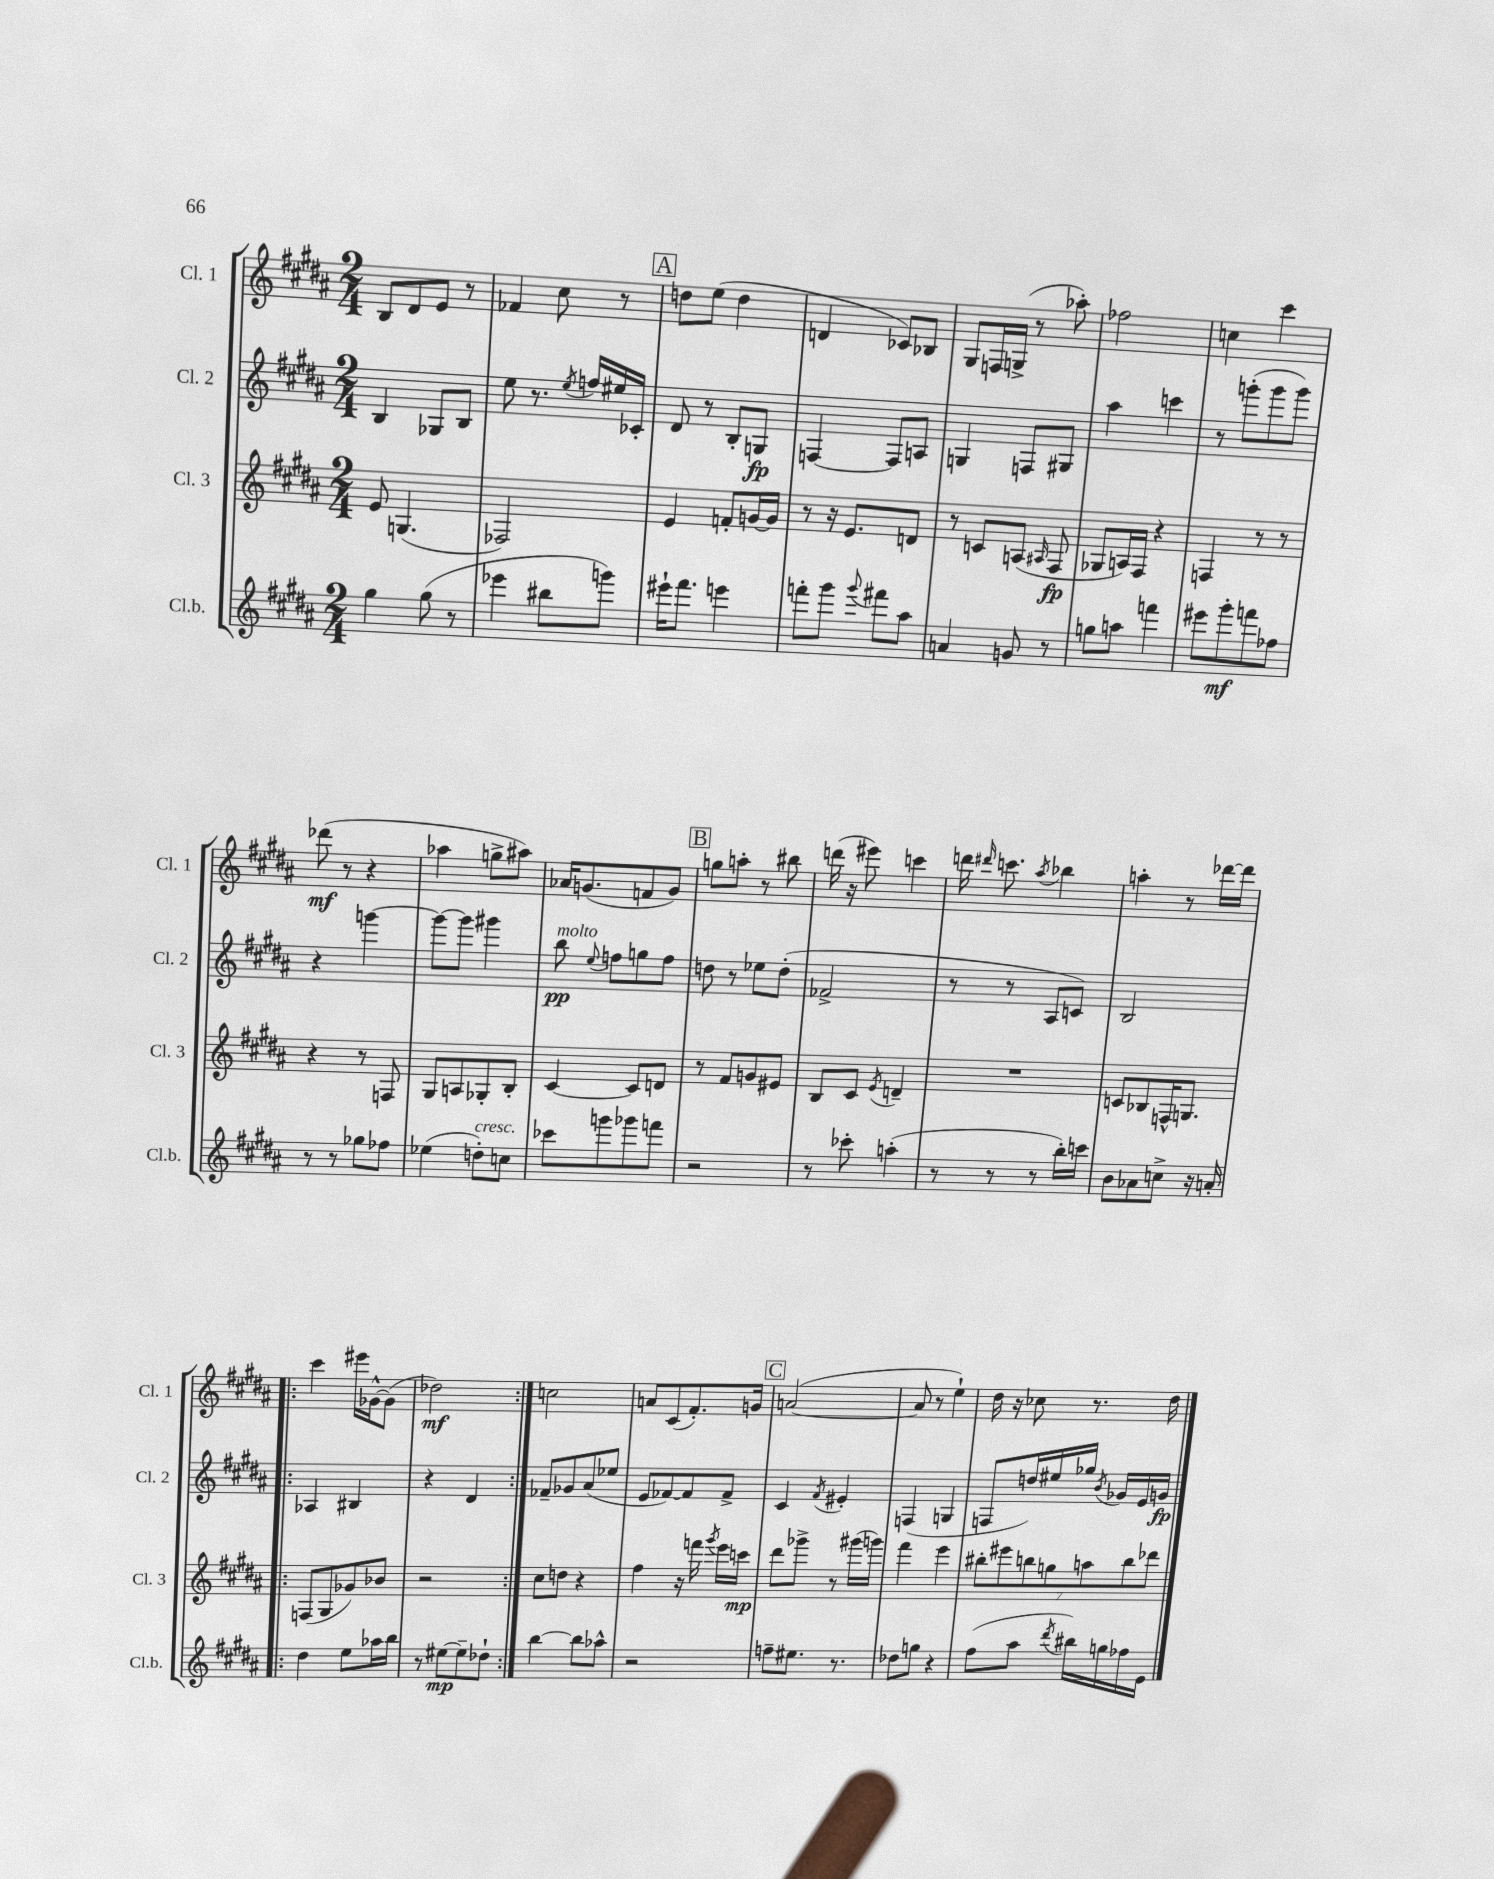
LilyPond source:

<<
\new StaffGroup <<
\new Staff = "s0" \with { instrumentName = "Cl. 1" shortInstrumentName = "Cl. 1" } {
    \clef treble \key b \major \numericTimeSignature \time 2/4
    \autoBeamOff b8[ dis'8 e'8] r8 |
    fes'4 cis''8 r8 |
    \mark \markup { \box "A" } d''8[ e''8]( d''4 |
    d'4 ces'8[) bes8] |
    gis8[ f16 g16]->( r8 aes''8-.) |
    fes''2 |
    c''4 cis'''4 |
    des'''8\mf( r8 r4 |
    aes''4 g''8[-> ais''8]) |
    aes'16[ g'8.( f'8 g'8]) |
    \mark \markup { \box "B" } g''8[ a''8]-. r8 bis''8 |
    d'''16( r16 eis'''8) c'''4 |
    d'''16 \grace { dis'''16 } c'''8. \acciaccatura { ais''8 } bes''4 |
    a''4-. r8 des'''16[~ des'''16] |
    \repeat volta 2 { cis'''4 eis'''16[ ges'16~-^ ges'8]( |
    des''2\mf) | }
    c''2 |
    a'8[ cis'8( fis'8.-.) g'16] |
    \mark \markup { \box "C" } a'2~( |
    a'8 r8 e''4-!) |
    dis''16 r16 ces''8 r8. dis''16 \bar "|." |
}
\new Staff = "s1" \with { instrumentName = "Cl. 2" shortInstrumentName = "Cl. 2" } {
    \clef treble \key b \major \numericTimeSignature \time 2/4
    \autoBeamOff b4 ges8[ b8] |
    e''8 r8. \acciaccatura { e''8 } f''16[ eis''16 ces'16]-. |
    \mark \markup { \box "A" } dis'8 r8 b8[-. g8]\fp |
    f4~ f8[ a8] |
    g4 f8[ gis8] |
    ais''4 c'''4 |
    r8 g'''8[-.( g'''8 g'''8]) |
    r4 g'''4~ |
    g'''8[~ g'''8] gis'''4 |
    b''8\pp^\markup { \italic "molto" } \appoggiatura { e''8 } f''8[ g''8 f''8] |
    \mark \markup { \box "B" } d''8 r8 ees''8[ d''8]-.( |
    fes'2-> |
    r8 r8 ais8[ c'8]) |
    b2 |
    \repeat volta 2 { aes4 bis4 |
    r4 dis'4 | }
    fes'8[-- ges'8 ais'8( ees''8] |
    e'8[ fes'8~) fes'8 fes'8]-> |
    \mark \markup { \box "C" } cis'4 \acciaccatura { fis'8 } eis'4-. |
    f4( g4 |
    f8[ d''16) eis''16 ges''16] \acciaccatura { b'8 } ges'16[ e'16 g'16]\fp \bar "|." |
}
\new Staff = "s2" \with { instrumentName = "Cl. 3" shortInstrumentName = "Cl. 3" } {
    \clef treble \key b \major \numericTimeSignature \time 2/4
    \autoBeamOff e'8 g4.( |
    fes2) |
    \mark \markup { \box "A" } e'4 f'8[-. g'16~ g'16] |
    r8 r16 e'8.[ d'8] |
    r8 c'8[ a8]( \grace { ais16 } fis8\fp |
    ges8[ a16) fis16] r4 |
    f4 r8 r8 |
    r4 r8 f8 |
    gis8[ a8 ges8-. b8]-. |
    cis'4~ cis'8[ d'8] |
    \mark \markup { \box "B" } r8 fis'8[ g'8 eis'8] |
    b8[ cis'8] \acciaccatura { e'8 } d'4-- |
    R2 |
    c'8[ bes8 f16-^ g8.] |
    \repeat volta 2 { f8[( gis8 ges'8) bes'8] |
    r2 | }
    cis''8[ d''8] r4 |
    fis''4 r16 f'''16 \acciaccatura { gis'''8 } e'''16[ c'''16]\mp |
    \mark \markup { \box "C" } dis'''8[ ges'''8]-> r8 gis'''16[( g'''16]) |
    fis'''4 e'''4 |
    \tuplet 7/4 { bis''8[-. eis'''8 b''8 g''8 a''8 b''8 des'''8] } \bar "|." |
}
\new Staff = "s3" \with { instrumentName = "Cl.b." shortInstrumentName = "Cl.b." } {
    \clef treble \key b \major \numericTimeSignature \time 2/4
    \autoBeamOff gis''4 gis''8( r8 |
    ees'''4 bis''8[ g'''8]) |
    \mark \markup { \box "A" } eis'''16[-! fis'''8.] e'''4 |
    f'''8[-. gis'''8] \appoggiatura { gis'''8 } fis'''8[ ais''8] |
    a'4 g'8 r8 |
    g''8[ a''8] f'''4 |
    eis'''8[ gis'''8-.\mf f'''8 fes''8] |
    r8 r8 ges''8[ fes''8] |
    ees''4( d''8[-.^\markup { \italic "cresc." }) c''8] |
    ces'''8[ g'''8 ges'''8 f'''8] |
    \mark \markup { \box "B" } r2 |
    r8 ces'''8-. a''4-.( |
    r8 r8 r8 b''16[-.) c'''16] |
    b'8[ aes'8 c''8]-> r16 a'16-. |
    \repeat volta 2 { dis''4 e''8[ aes''16 b''16] |
    r8 eis''8[~\mp eis''8-- des''8]-! | }
    b''4~ b''8[ aes''8]-^ |
    r2 |
    \mark \markup { \box "C" } f''8[-- eis''8.] r8. |
    des''8[ g''8] r4 |
    fis''8[( ais''8] \acciaccatura { dis'''8 } bis''16[) g''16 fes''16 e'16] \bar "|." |
}
>>
>>
\layout { \context { \Score \remove "Bar_number_engraver" } }
